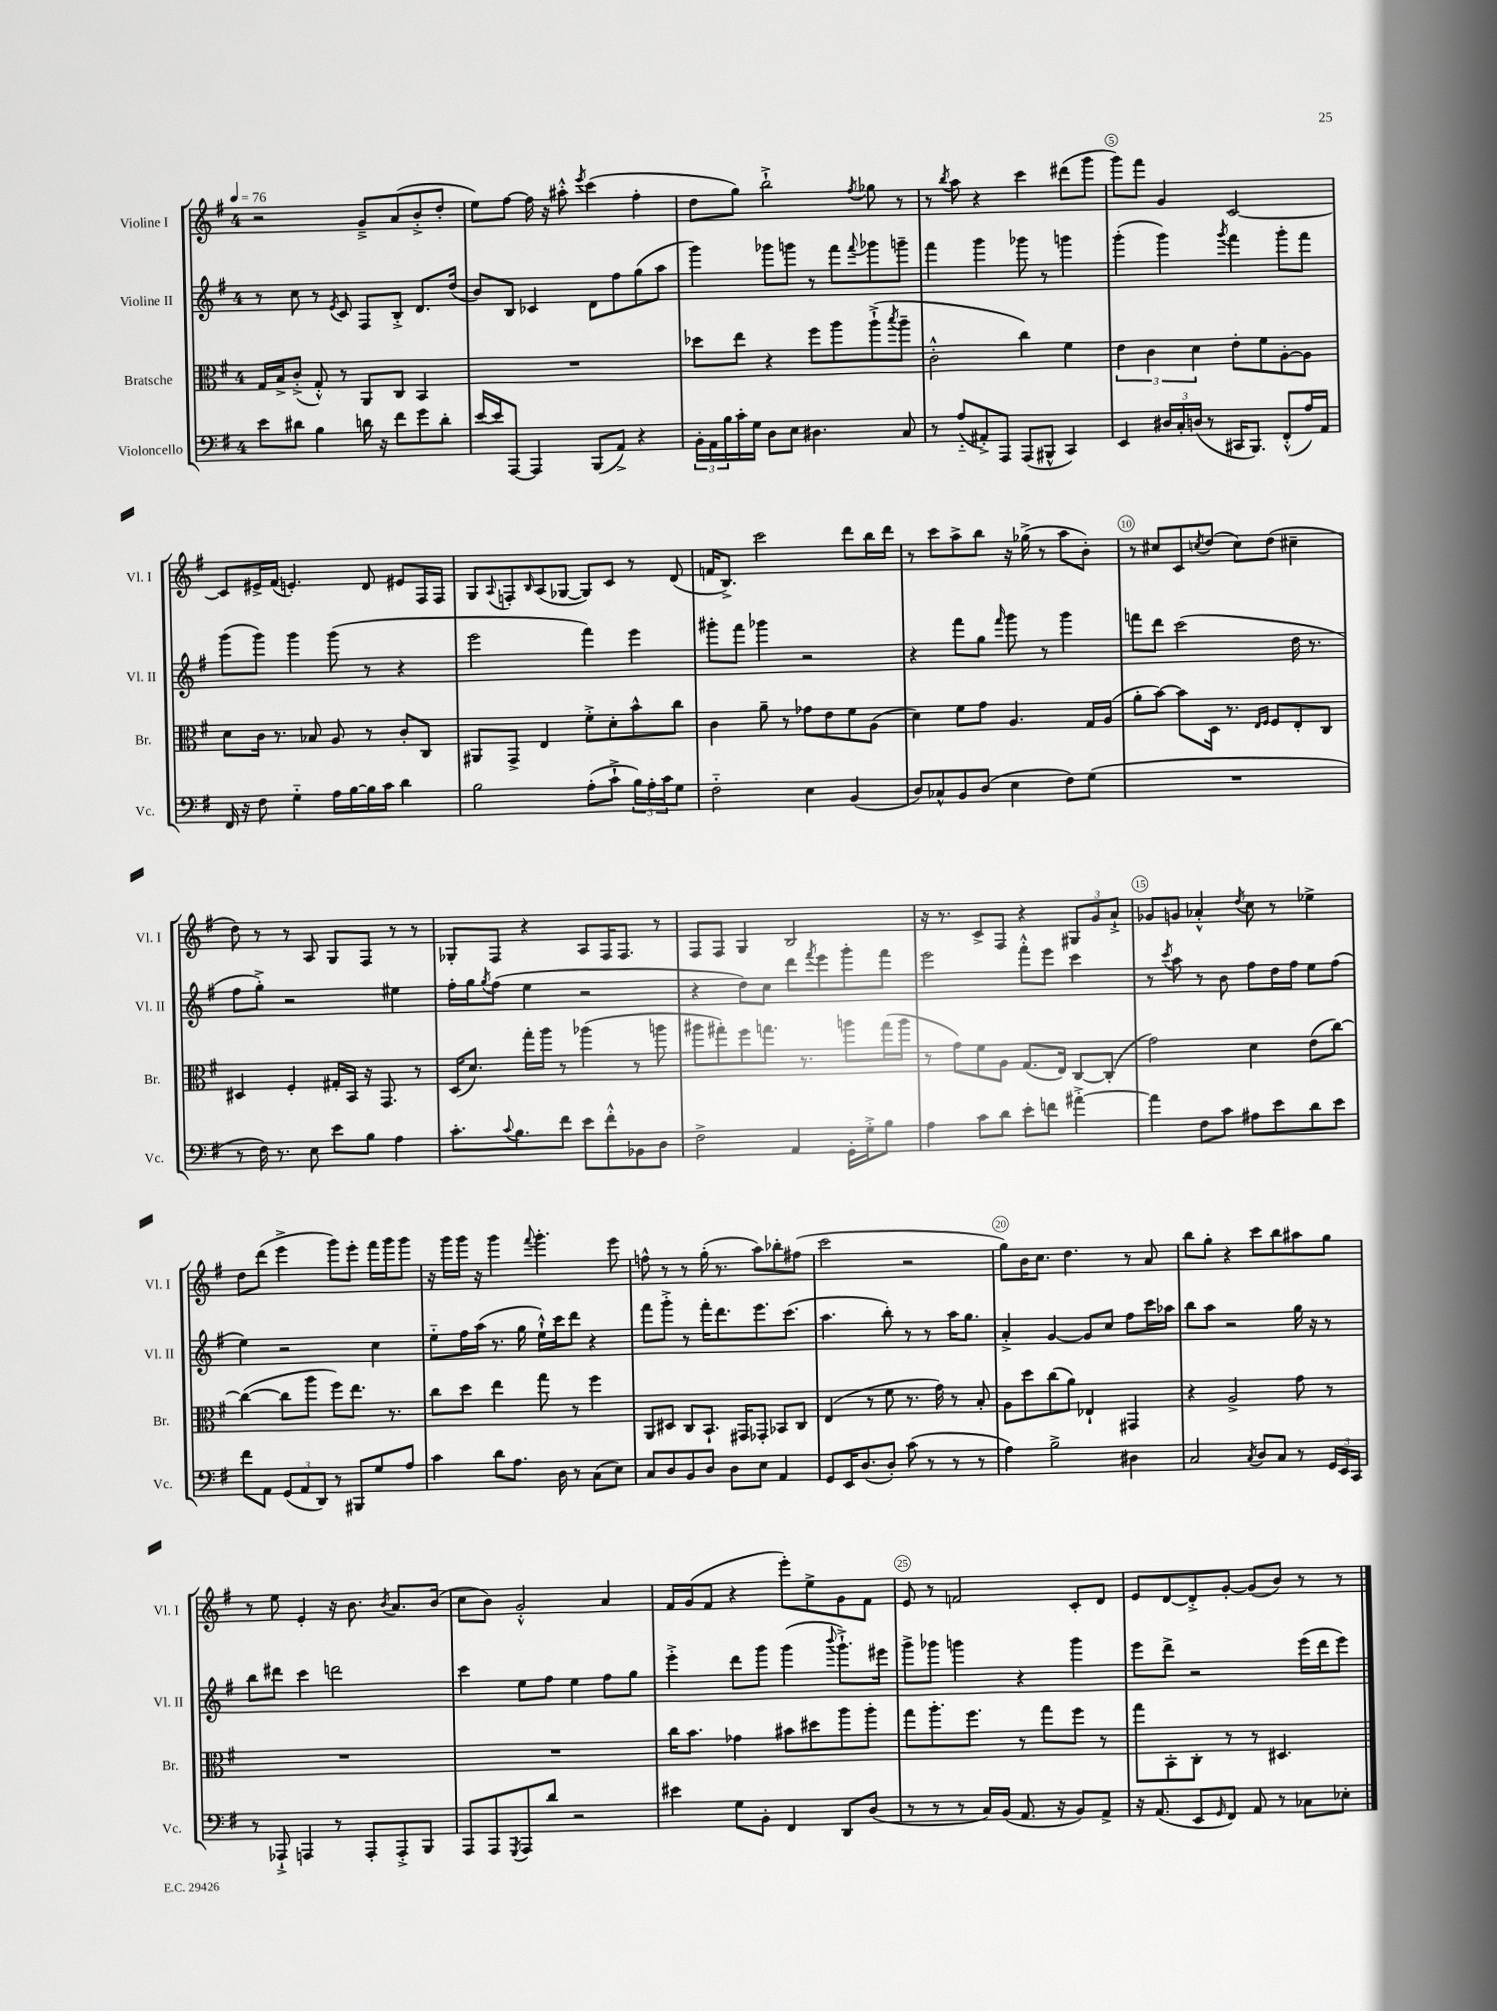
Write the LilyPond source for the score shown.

<<
\new StaffGroup <<
\new Staff = "s0" \with { instrumentName = "Violine I" shortInstrumentName = "Vl. I" } {
    \clef treble \key g \major \once \override Staff.TimeSignature.style = #'single-digit \time 4/4 \tempo 4 = 76
    r2 g'8---> a'8( b'8-.-> d''8-. |
    e''8) fis''8~ fis''16 r16 ais''8-.-^ \acciaccatura { e'''8 } c'''4( fis''4-. |
    d''8 g''8) b''2-!-> \acciaccatura { fis''8 } ges''8 r8 |
    r8 \acciaccatura { b''8 } a''8 r4 c'''4 dis'''8( g'''8 |
    g'''8) fis'''8 g'4 c'2~ |
    c'8 eis'16-> fis'16( e'4.-.) d'8 eis'8 fis16 fis16 |
    g8 \appoggiatura { a8 } f8-. \grace { b16 } a8( ges8~ ges8) c'8 r8 d'8( |
    f'16 b8.->) c'''2 d'''8 b''16 d'''16 |
    r8 c'''8 a''8-> b''8 r16 ges''16->( r8 a''8 b'8-.) |
    r8 cis''8 c'8 \acciaccatura { c''8 } d''8( c''8) d''8( cis''4-- |
    d''8) r8 r8 a8 g8 fis8 r8 r8 |
    ges8-. fis8 r4 a8 fis16 fis8. r8 |
    fis8 fis8 g4 b2 |
    r16 r8. c'8-> fis8 r4 \tuplet 3/2 { gis8 g'8 a'8-!-> } |
    ges'8 g'8 aes'4-.-^ \acciaccatura { d''8 } c''8 r8 ees''4-> |
    d''8 d'''8( e'''4-> g'''8) e'''8-. fis'''16 g'''16 g'''8 |
    r16 g'''16 g'''16 r16 g'''4 \appoggiatura { fis'''8 } g'''4.-. e'''8 |
    f''8-^ r8 r8 g''16-.( r8. a''8) bes''8-. fis''8( |
    c'''2 r2 |
    g''8) b'16 c''8. d''4. r8 a'8 |
    b''8 g''8-. r4 c'''8 b''8 ais''8 g''8 |
    r8 e''8 e'4-. r16 b'8. \acciaccatura { b'8 } a'8. b'16( |
    c''8 b'8) g'2-.-^ a'4 |
    fis'16 g'16( fis'8 r4 e'''8-.) e''8-> g'8 fis'8 |
    e'8 r8 f'2 c'8-. d'8 |
    e'8 d'8~ d'8-.-> g'8~-. g'8( b'8) r8 r8 \bar "|." |
}
\new Staff = "s1" \with { instrumentName = "Violine II" shortInstrumentName = "Vl. II" } {
    \clef treble \key g \major \once \override Staff.TimeSignature.style = #'single-digit \time 4/4
    r8 c''8 r8 \acciaccatura { e'8 } c'8 fis8 b8-.-> d'8. d''16( |
    b'8) b8 ces'4 d'8 fis''8 g''8( a''8 |
    g'''4) ges'''8 g'''8 r8 fis'''8 \appoggiatura { fis'''8 } ges'''8 g'''8-- |
    fis'''4 g'''4 ges'''8 r8 g'''4 |
    g'''4-.( g'''4) \acciaccatura { g'''8 } fis'''4 g'''8-. fis'''8 |
    g'''8( g'''8) g'''4 g'''8( r8 r4 |
    e'''2 fis'''4) e'''4 |
    gis'''8-. fis'''8 ges'''4 r2 |
    r4 fis'''8 g''8 \grace { fis'''16 } g'''8 r8 g'''4 |
    f'''8 d'''8 c'''2( d''16 r8. |
    fis''8 g''8-.->) r2 eis''4 |
    fis''16-. g''16 \acciaccatura { g''8 } fis''8( e''4 r2 |
    r4 d''8) c''8 d'''8 \acciaccatura { fis'''8 } e'''8 g'''8-. fis'''8 |
    e'''2 fis'''8-.-^ e'''8 c'''4 |
    r8 \acciaccatura { c'''8 } a''8 r8 b'8 fis''8 d''16 fis''16 e''8 fis''8( |
    e''4) r2 c''4 |
    e''8-_ fis''16 a''16( r8. g''16 e''16-!-^) c'''16 d'''8 r4 |
    fis'''8 g'''8-.-> r8 fis'''16-. d'''8. e'''8. c'''8.( |
    a''4. b''8-.) r8 r8 a''16 g''8. |
    a'4-.-> g'4~ g'8 c''8 fis''8 c'''16 aes''16 |
    b''8 a''8 r2 g''16 r16 r8 |
    b''8 dis'''8 c'''4 d'''2 |
    c'''4 e''8 fis''8 e''4 fis''8 g''8 |
    e'''4-.-> d'''8 g'''8 g'''4( \appoggiatura { b'''8 } g'''8.-!->) eis'''16 |
    g'''8-> ges'''8 g'''4 r4 g'''4 |
    e'''8 d'''8-> r2 e'''16( d'''16 e'''8) \bar "|." |
}
\new Staff = "s2" \with { instrumentName = "Bratsche" shortInstrumentName = "Br." } {
    \clef alto \key g \major \once \override Staff.TimeSignature.style = #'single-digit \time 4/4
    g16 b16-> c'8-.->( g8-.-^) r8 a,8 c8 b,4 |
    R1 |
    des''8 e''8 r4 fis''8 a''8 a''8-!->( \acciaccatura { b''8 } a''8-- |
    c'2-.-^ c''4) fis'4 |
    \tuplet 3/2 { e'4 c'4 d'4 } e'8-. fis'8 a8~-. a8 |
    d'8 c'16 r8. bes8 a8 r8 c'8-. c8 |
    ais,8 g,8-> e4 fis'8-.-> d'8-. b'8-^ c''8 |
    c'4 a'8-- r8 ges'8 e'8 fis'8 a8( |
    d'4) fis'8 g'8 a4. g16 a16( |
    a'8-. b'8~) b'8 d16 r8. \grace { e16 fis16 } fis8 e8-. c8 |
    dis4 fis4-. gis16-. b,16 r16 g,8. r8 |
    d16( d'8.) g''16-. a''16 r8 aes''4( r8 a''8 |
    ais''8 gis''8-.) fis''8 g''8. r8. a''8 g''16( a''16 |
    r8 g'8) fis'8 a8 g8.( e16) c8~ c8-.( |
    g'2) d'4 e'8( c''8~) |
    c''4~( c''8 a''8 fis''8) e''8. r8. |
    c''8 d''8 e''4 g''8 r8 fis''4 |
    a,8 dis8 c8 b,8.-! gis,16 ges,8-. bes,8 c8 |
    e4( r8 fis'8 r8. g'16) r8 b8-. |
    a8 d''8 c''8( a'8) ees4-! gis,4 |
    r4 a2-> g'8 r8 |
    R1 |
    R1 |
    c''16 b'8. ges'4 bis'8 dis''8 a''8 a''8-. |
    g''8 a''8.-. fis''8. r8 g''8 fis''8 r8 |
    g''8 b,8-. c8-. r8 r8 dis4. \bar "|." |
}
\new Staff = "s3" \with { instrumentName = "Violoncello" shortInstrumentName = "Vc." } {
    \clef bass \key g \major \once \override Staff.TimeSignature.style = #'single-digit \time 4/4
    e'8 dis'8 b4 d'16 r16 fis'8 g'8 d'8-. |
    e'16~ e'16 a,,8~ a,,4 b,,8( a,8->) r4 |
    \tuplet 3/2 { b,16-. a,16 b16 } c'16-. g16 d8 e8 dis4. c8 |
    r8 a8-_( ais,8-.->) a,,8 a,,8( bis,,8-^ c,4) |
    e,4 \tuplet 3/2 { dis16 c16-. d16( } r8 cis,16 b,,8.) fis,8-.-^( a16) a,16 |
    fis,16 r16 fis8 g4-_ a16 b16~ b16 c'16 d'4 |
    b2 a8-.( c'8-!-> \tuplet 3/2 { b16) a16-. c'16 } g8 |
    fis2-_ e4 b,4( |
    d8) ces8-^ b,8 d8( e4 fis8) g8( |
    R1 |
    r8 fis16) r8. e8 e'8 b8 a4 |
    c'8.-. \appoggiatura { c'8 } b8. fis'8 e'8 fis'8-.-^ bes,8 d8 |
    fis2-> a,4 g,16-. g16-.-> b8 |
    a4 c'8 d'8 e'8-. f'8 ais'4~-.-> |
    ais'4 fis8 c'8 ais8 e'8 d'8 e'8 |
    fis'8 a,8 \tuplet 3/2 { g,8( a,8 d,8) } r8 bis,,8 g8 a8 |
    c'4 d'8 a8. d16 r8 c8( e8) |
    c8 d8 b,8 d8 d8 e8 a,4 |
    g,8 e,16 d8.( d8-.) c'8( r8 r8 r8 |
    a4) b2-> dis4 |
    c2 \acciaccatura { c8 } d8 c8 r8 \tuplet 3/2 { g,16 e,16 c,16 } |
    r8 aes,,8-!-> a,,4 r8 a,,8-. a,,8-.-> b,,8 |
    a,,8 a,,8 \acciaccatura { g,,8 } a,,8 d'8 r2 |
    eis'4 g8 b,8-. fis,4 d,8 d8( |
    r8 r8 r8 c16) b,16( a,8. r16 b,8) a,8-> |
    r16 a,8.( e,8 \grace { g,16 } fis,8) a,8 r8 ces8 ees8-. \bar "|." |
}
>>
>>
\layout { \context { \Score \override BarNumber.break-visibility = ##(#f #t #t) barNumberVisibility = #(every-nth-bar-number-visible 5) \override BarNumber.stencil = #(make-stencil-circler 0.1 0.3 ly:text-interface::print) } }
